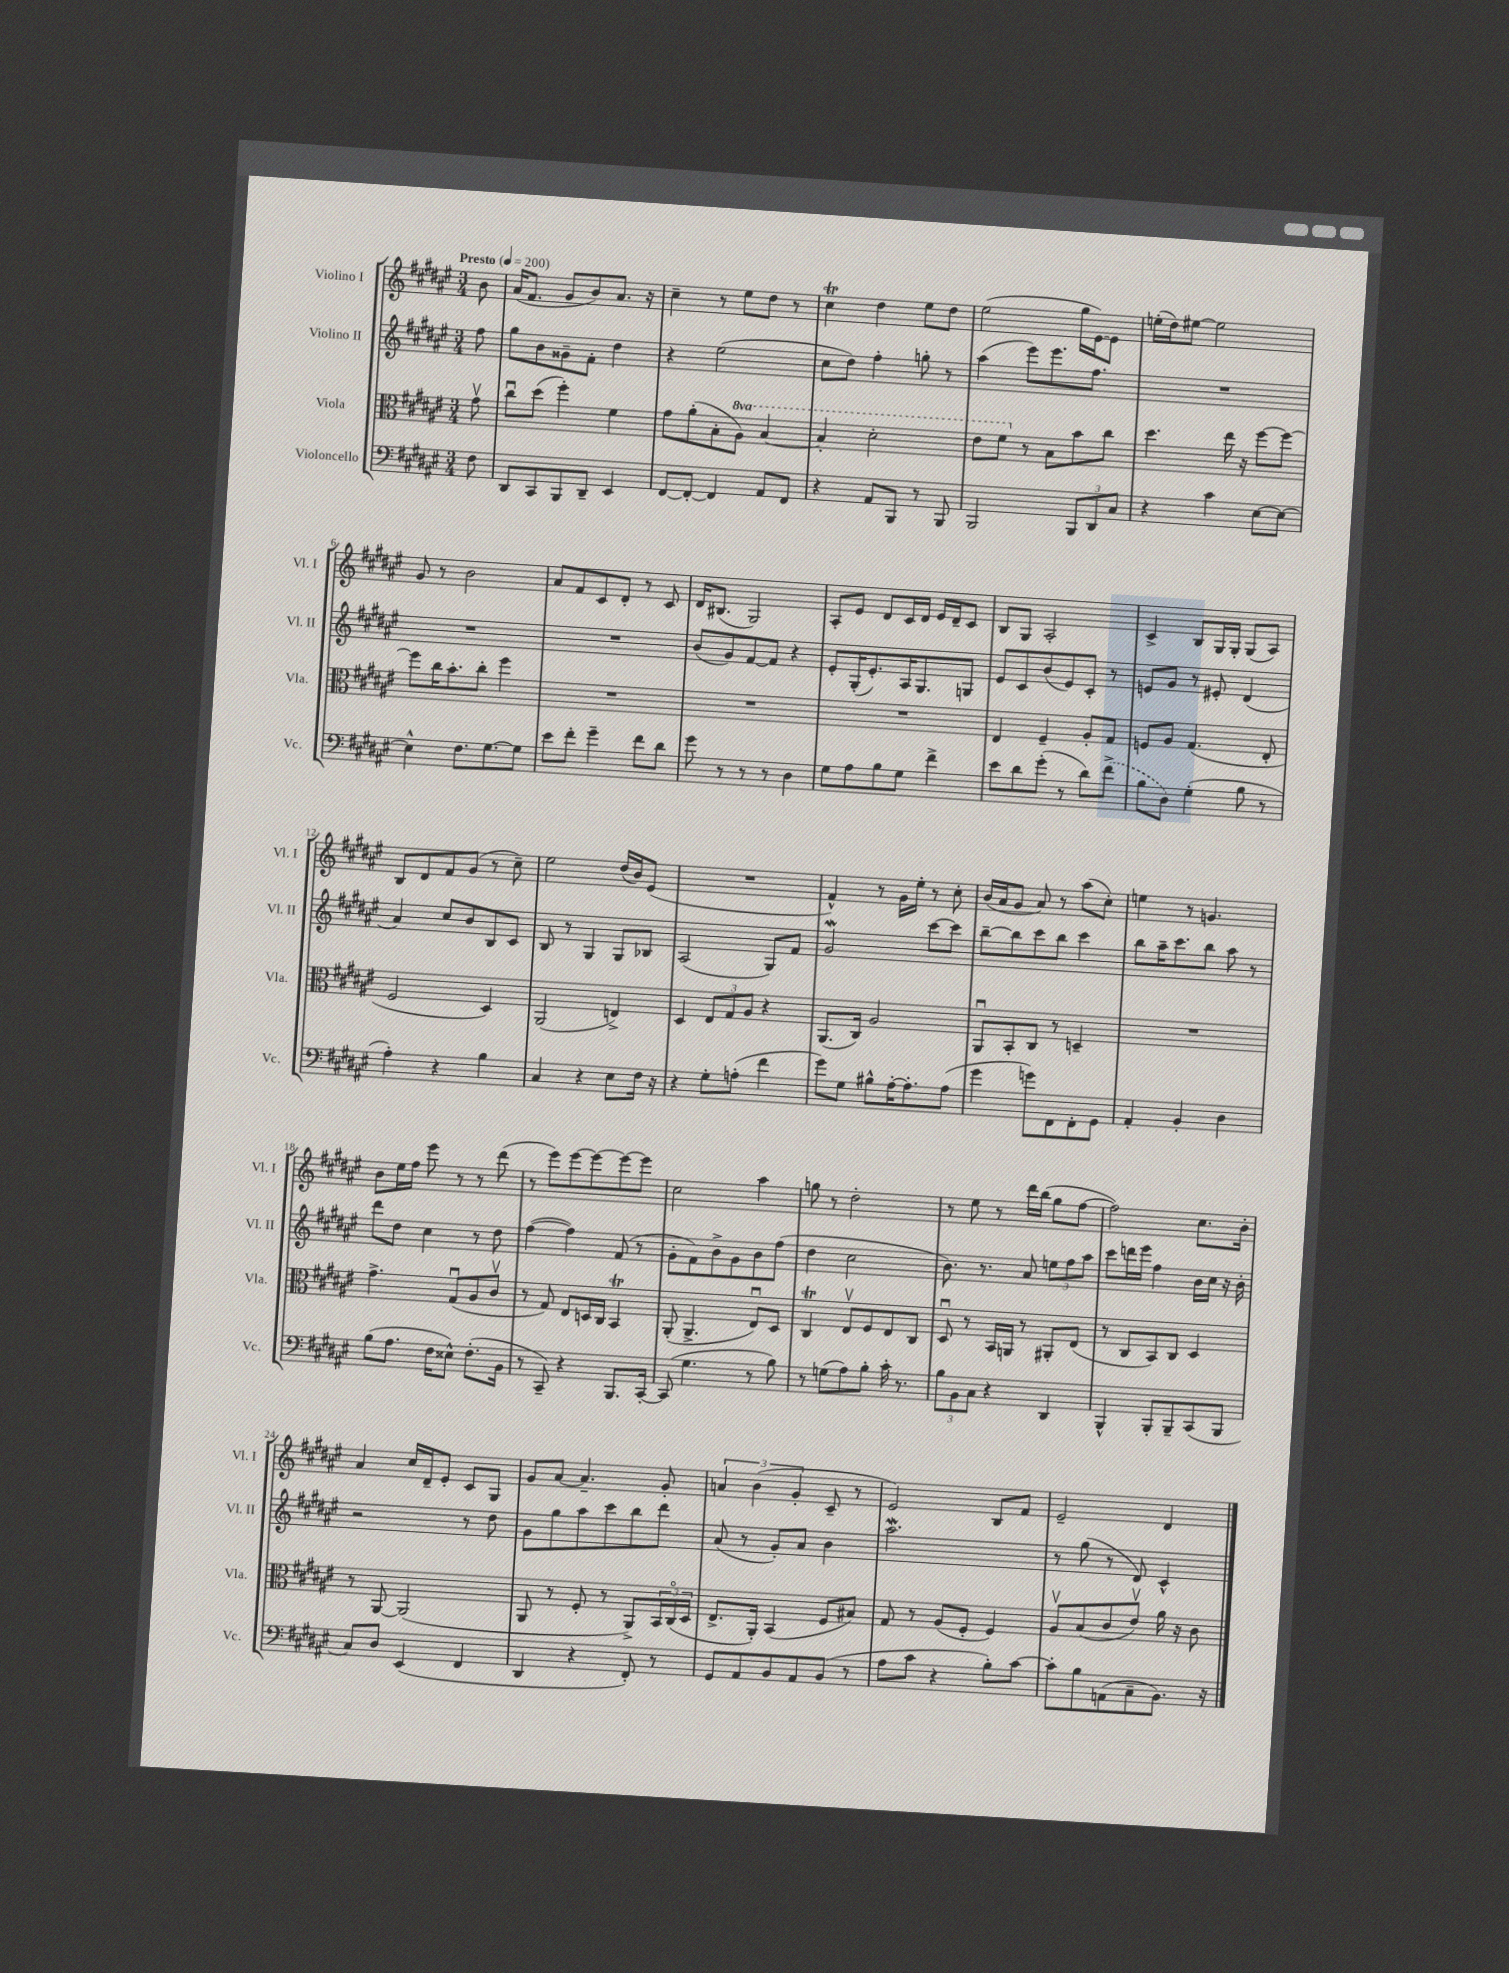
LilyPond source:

<<
\new StaffGroup <<
\new Staff = "s0" \with { instrumentName = "Violino I" shortInstrumentName = "Vl. I" } {
    \clef treble \key fis \major \numericTimeSignature \time 3/4 \partial 8 \tempo "Presto" 4 = 200
    b'8 |
    ais'16( fis'8. gis'8 b'8) ais'8. r16 |
    cis''4-- r8 eis''8 dis''8 r8 |
    cis''4\trill dis''4 eis''8 dis''8 |
    eis''2( gis''16 eis'16~) eis'8 |
    e''16-.( dis''16) eis''8~ eis''2 |
    gis'8 r8 b'2 |
    ais'8 fis'8 cis'8 dis'8-. r8 cis'8 |
    dis'16 bis8.( gis2) |
    ais8-. eis'8 dis'8 cis'16 dis'16 eis'16 dis'16-- cis'8 |
    b8 gis8 ais2-. |
    cis'4-> b8 gis16 gis16-. gis8( ais8) |
    b8 dis'8 fis'8 gis'8( r8 cis''8--) |
    eis''2 dis''16( b'16) eis'8( |
    R2. |
    fis'4-^) r8 gis'16 eis''16-. r8 cis''8-. |
    b'16( ais'16 gis'8 ais'8) r8 ais''8( cis''8-.) |
    e''4 r8 g'4. |
    b'8 eis''16 fis''16 eis'''8 r8 r8 dis'''8( |
    r8 eis'''8) eis'''8~ eis'''8~ eis'''8~ eis'''8 |
    cis''2 ais''4 |
    g''8 r8 dis''2-. |
    r8 eis''8 r8 dis'''16 b''16( gis''8 fis''8~ |
    fis''2) cis''8. b'16-. |
    ais'4 cis''16 dis'16-- eis'8-. cis'8 gis8 |
    gis'8 ais'8~ ais'4.-- gis'8-. |
    \tuplet 3/2 { a'4 b'4( gis'4-. } cis'8-- r8 |
    eis'2) b8 fis'8 |
    eis'2-- dis'4 \bar "|." |
}
\new Staff = "s1" \with { instrumentName = "Violino II" shortInstrumentName = "Vl. II" } {
    \clef treble \key fis \major \numericTimeSignature \time 3/4 \partial 8
    fis''8 |
    gis''8 b'8 gisis'8-- fis'8-. dis''4 |
    r4 eis''2( |
    cis''8 dis''8) fis''4-. g''8-. r8 |
    ais''4( eis'''8) eis'''8. fis''8. |
    R2. |
    R2. |
    R2. |
    b'8( gis'8) fis'8~ fis'8 r4 |
    eis'8-. gis16-.( eis'8.-.) ais16 gis8. g8 |
    eis'8 cis'8 b'8( eis'8) cis'8-. r8 |
    e'8 gis'8 r8 eis'8-. dis'4( |
    ais'4) cis''8 b'8 b8 cis'8 |
    b8 r8 gis4 gis8 bes8 |
    ais2( gis8) fis'8 |
    gis'2\mordent cis'''8~ cis'''8 |
    b''8~-- b''8 cis'''8 b''8 cis'''4 |
    b''8 ais''16-- cis'''8. b''8 ais''8 r8 |
    dis'''8 dis''8 cis''4 r8 dis''8 |
    fis''4~( fis''4) fis'8( r8 |
    gis'8-. fis'8) b'8-> gis'8 b'8 fis''8( |
    dis''4 cis''2 |
    b'8.) r8. ais'8 \tuplet 3/2 { e''8 fis''8 ais''8 } |
    cis'''8 d'''16 eis'''16 fis''4 b'16 cis''16 r16 b'16-. |
    r2 r8 dis''8 |
    gis'8 gis''8 ais''8 cis'''8 b''8 dis'''8 |
    ais'8( r8 gis'8-.) ais'8 b'4 |
    ais''2.\mordent |
    r8 gis''8( r8 dis'8) cis'4-^ \bar "|." |
}
\new Staff = "s2" \with { instrumentName = "Viola" shortInstrumentName = "Vla." } {
    \clef alto \key fis \major \numericTimeSignature \time 3/4 \set Staff.ottavationMarkups = #ottavation-simple-ordinals \partial 8
    gis'8\upbow |
    cis''8\downbow dis''8( fis''4-.) fis'4 |
    gis'8 ais'8-.( b8-. \ottava #1 ais'8) b'4~ |
    b'4-. dis''2-. |
    eis''8 fis''8 \ottava #0 r8 b8 b'8 cis''8 |
    dis''4. eis''16 r16 fis''8~ fis''8~ |
    fis''8 cis''16 b'8.-. cis''8-. fis''4 |
    R2. |
    R2. |
    R2. |
    eis4 fis4-- ais8-. gis8 |
    f8 ais8 gis4.( eis8-. |
    fis2 dis4) |
    ais,2( e4->) |
    dis4 \tuplet 3/2 { eis8 gis8 ais8 } r4 |
    ais,8.( cis16) ais2 |
    ais,8\downbow b,8-. cis8 r8 d4-- |
    R2. |
    gis'4.-> gis8\downbow( ais8 cis'8\upbow |
    r8 gis8) eis8 d16 cis16 b,4\trill |
    ais,8-.( ais,4.-> eis8\downbow) dis8 |
    cis4\trill eis8\upbow fis8 eis8 cis8 |
    dis8\downbow r8 b,16 a,16 r8 ais,8-. eis8( |
    r8 cis8 b,8) cis8 dis4 |
    r8 ais,8~ ais,2( |
    ais,8 r8 fis8-. r8 ais,8->) \tuplet 3/2 { b,16 cis16\flageolet( dis16 } |
    eis8.-> ais,16-.) b,4( fis8 bis8) |
    gis8 r8 ais8( fis8-. fis4) |
    ais8\upbow b8( cis'8 eis'8\upbow) ais'16 r16 cis'8 \bar "|." |
}
\new Staff = "s3" \with { instrumentName = "Violoncello" shortInstrumentName = "Vc." } {
    \clef bass \key fis \major \numericTimeSignature \time 3/4 \partial 8
    fis8 |
    dis,8 cis,8 b,,8 dis,8-- eis,4 |
    fis,8~ fis,8~-. fis,4 ais,8 fis,8 |
    r4 ais,8 b,,8 r8 b,,8 |
    b,,2 \tuplet 3/2 { b,,8 dis,8 cis8 } |
    r4 cis'4 eis8~ eis8~ |
    eis4-^ fis8. gis8.~ gis8 |
    eis'8 fis'8-. gis'4-- fis'8 dis'8 |
    gis'8 r8 r8 r8 dis4 |
    gis8 ais8 b8 gis8 fis'4-> |
    eis'8 dis'8 gis'8-.( r8 dis'8) \once \slurDashed fis'8->( |
    b8 dis8) gis4-.( b8 r8 |
    ais4-.) r4 b4 |
    cis4 r4 eis8 fis16 r16 |
    r4 gis8-. a8-.( fis'4 |
    gis'8) gis8 bis8-^ ais16~-. ais8.-. ais8( |
    gis'4 g'8) fis,8 fis,8-. gis,8 |
    ais,4-. b,4-. dis4 |
    b8( ais8. fis16 eisis8-^) fis8.-.( b,16 |
    r8 cis,8--) r4 b,,8. cis,16~-. |
    cis,8( gis4. r8 b8) |
    r8 g8( ais8) b8-. cis'16-. r8. |
    \tuplet 3/2 { b8 b,8 cis8 } r4 dis,4 |
    b,,4-^ b,,8-. b,,8-- cis,8( b,,8 |
    cis8) dis8 eis,4( fis,4 |
    dis,4 r4 fis,8-.) r8 |
    gis,8 ais,8 b,8 ais,8 b,8( r8 |
    ais8 cis'8 r4 b8-.) cis'8~ |
    cis'8-. b8 a,8( cis8-- b,8.) r16 \bar "|." |
}
>>
>>
